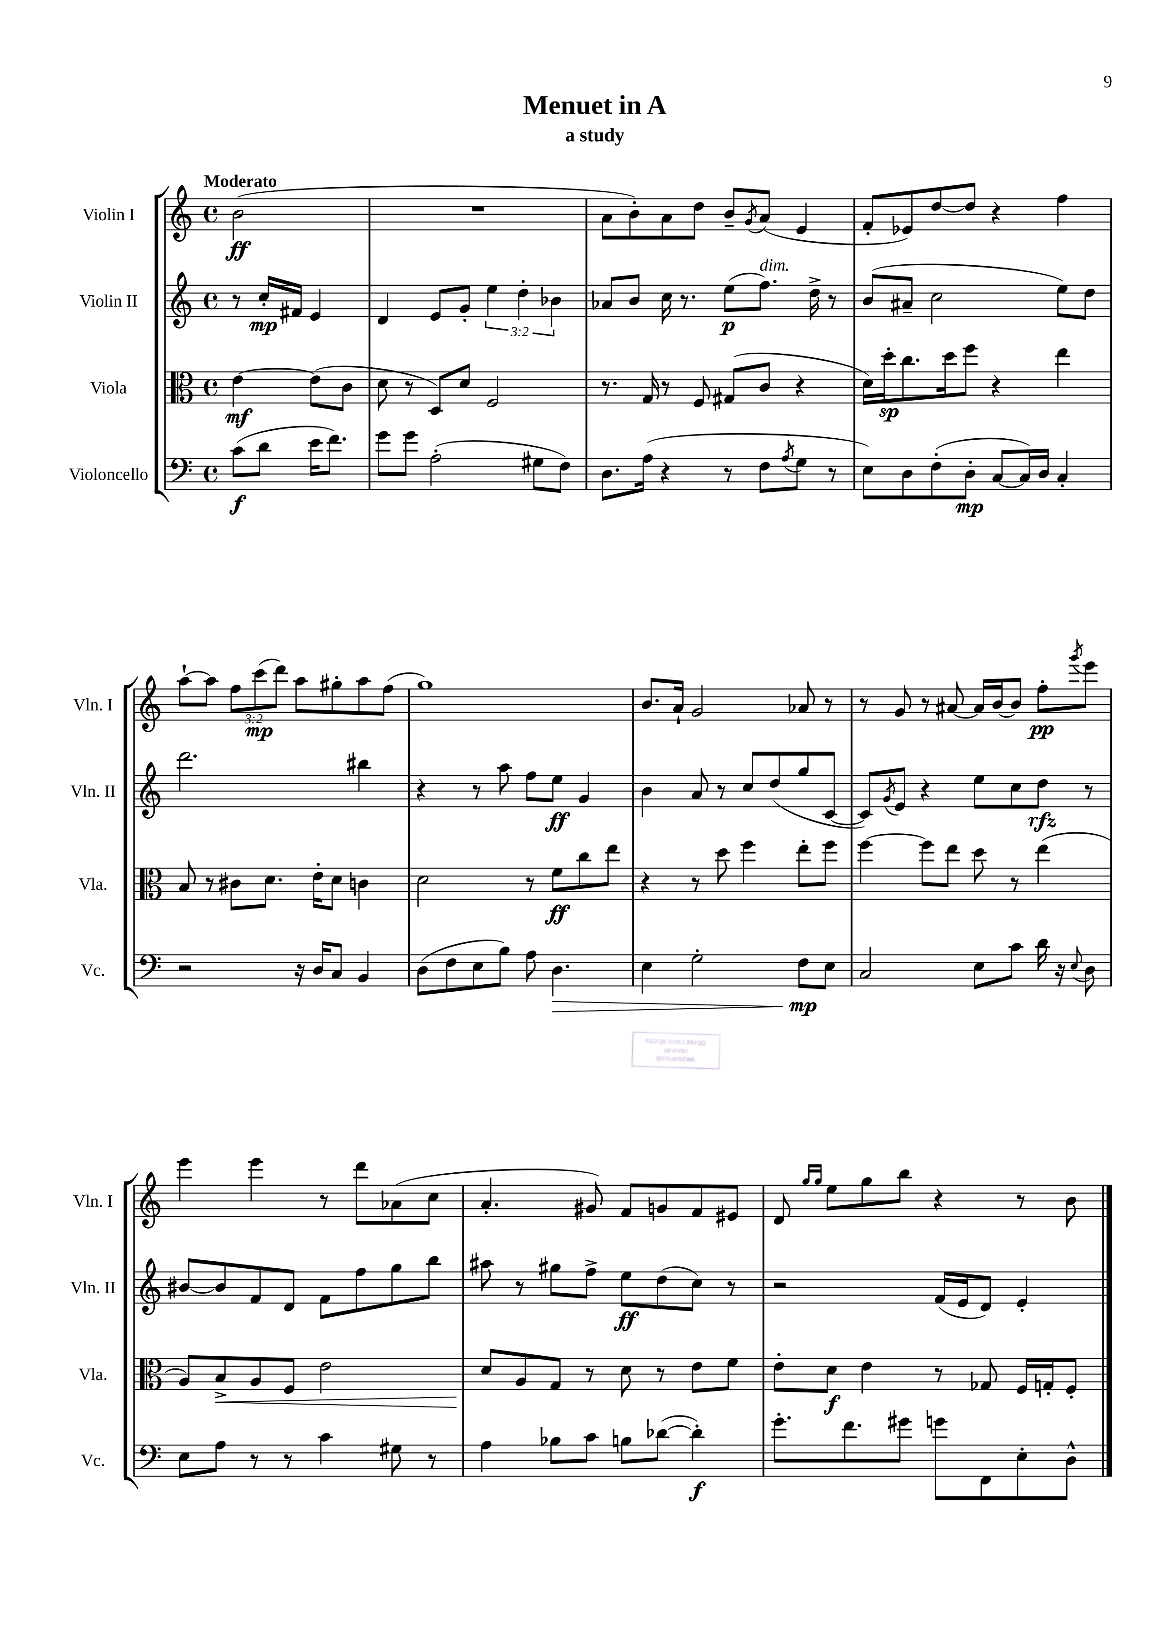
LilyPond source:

\header { title = "Menuet in A" subtitle = "a study" }
<<
\new StaffGroup <<
\new Staff = "s0" \with { instrumentName = "Violin I" shortInstrumentName = "Vln. I" } {
    \clef treble \key c \major \defaultTimeSignature \time 4/4 \override Staff.TupletNumber.text = #tuplet-number::calc-fraction-text \partial 2 \tempo "Moderato"
    b'2\ff( |
    R1 |
    a'8 b'8-.) a'8 d''8 b'8-- \acciaccatura { g'8 } a'8( e'4 |
    f'8-. ees'8) d''8~ d''8 r4 f''4 |
    a''8~-! a''8 \tuplet 3/2 { f''8 c'''8\mp( d'''8) } a''8 gis''8-. a''8 f''8( |
    g''1) |
    b'8. a'16-! g'2 aes'8 r8 |
    r8 g'8 r8 ais'8~ ais'16 b'16~ b'8 f''8-.\pp \acciaccatura { g'''8 } e'''8 |
    e'''4 e'''4 r8 d'''8 aes'8( c''8 |
    a'4.-. gis'8) f'8 g'8 f'8 eis'8 |
    d'8 \grace { g''16 g''16 } e''8 g''8 b''8 r4 r8 b'8 \bar "|." |
}
\new Staff = "s1" \with { instrumentName = "Violin II" shortInstrumentName = "Vln. II" } {
    \clef treble \key c \major \defaultTimeSignature \time 4/4 \override Staff.TupletNumber.text = #tuplet-number::calc-fraction-text \partial 2
    r8 c''16-.\mp fis'16 e'4 |
    d'4 e'8 g'8-. \tuplet 3/2 { e''4 d''4-. bes'4 } |
    aes'8 b'8 c''16 r8. e''8\p( f''8.^\markup { \italic "dim." }) d''16-> r8 |
    b'8( ais'8-- c''2 e''8) d''8 |
    d'''2. bis''4 |
    r4 r8 a''8 f''8 e''8\ff g'4 |
    b'4 a'8 r8 c''8 d''8( g''8 c'8~ |
    c'8) \acciaccatura { g'8 } e'8 r4 e''8 c''8 d''8\rfz r8 |
    bis'8~ bis'8 f'8 d'8 f'8 f''8 g''8 b''8 |
    ais''8 r8 gis''8 f''8-> e''8\ff d''8( c''8) r8 |
    r2 f'16( e'16 d'8) e'4-. \bar "|." |
}
\new Staff = "s2" \with { instrumentName = "Viola" shortInstrumentName = "Vla." } {
    \clef alto \key c \major \defaultTimeSignature \time 4/4 \partial 2
    e'4~\mf e'8( c'8 |
    d'8 r8 d8) d'8 f2 |
    r8. g16 r8 f8 gis8( c'8 r4 |
    d'16) d''16-.\sp c''8. d''16 f''8 r4 e''4 |
    b8 r8 cis'8 d'8. e'16-. d'8 c'4 |
    d'2 r8 f'8\ff c''8 e''8 |
    r4 r8 d''8 f''4 e''8-. f''8 |
    f''4~ f''8 e''8 d''8 r8 e''4( |
    a8) b8->\< a8 f8 e'2 |
    d'8\! a8 g8 r8 d'8 r8 e'8 f'8 |
    e'8-. d'8\f e'4 r8 ges8 f16 g16-. f8-. \bar "|." |
}
\new Staff = "s3" \with { instrumentName = "Violoncello" shortInstrumentName = "Vc." } {
    \clef bass \key c \major \defaultTimeSignature \time 4/4 \partial 2
    c'8\f( d'8 e'16 f'8.) |
    g'8 g'8 a2-.( gis8 f8) |
    d8. a16( r4 r8 f8 \acciaccatura { a8 } g8 r8 |
    e8) d8 f8-.( d8-.\mp c8~ c16) d16 c4-. |
    r2 r16 d16 c8 b,4 |
    d8( f8 e8 b8) a8 d4.\> |
    e4 g2-. f8\mp\! e8 |
    c2 e8 c'8 d'16 r16 \appoggiatura { e8 } d8 |
    e8 a8 r8 r8 c'4 gis8 r8 |
    a4 bes8 c'8 b8 des'8~( des'4-.\f) |
    g'8.-. f'8. gis'8 g'8 f,8 e8-. d8-^ \bar "|." |
}
>>
>>
\layout { \context { \Score \remove "Bar_number_engraver" } }
